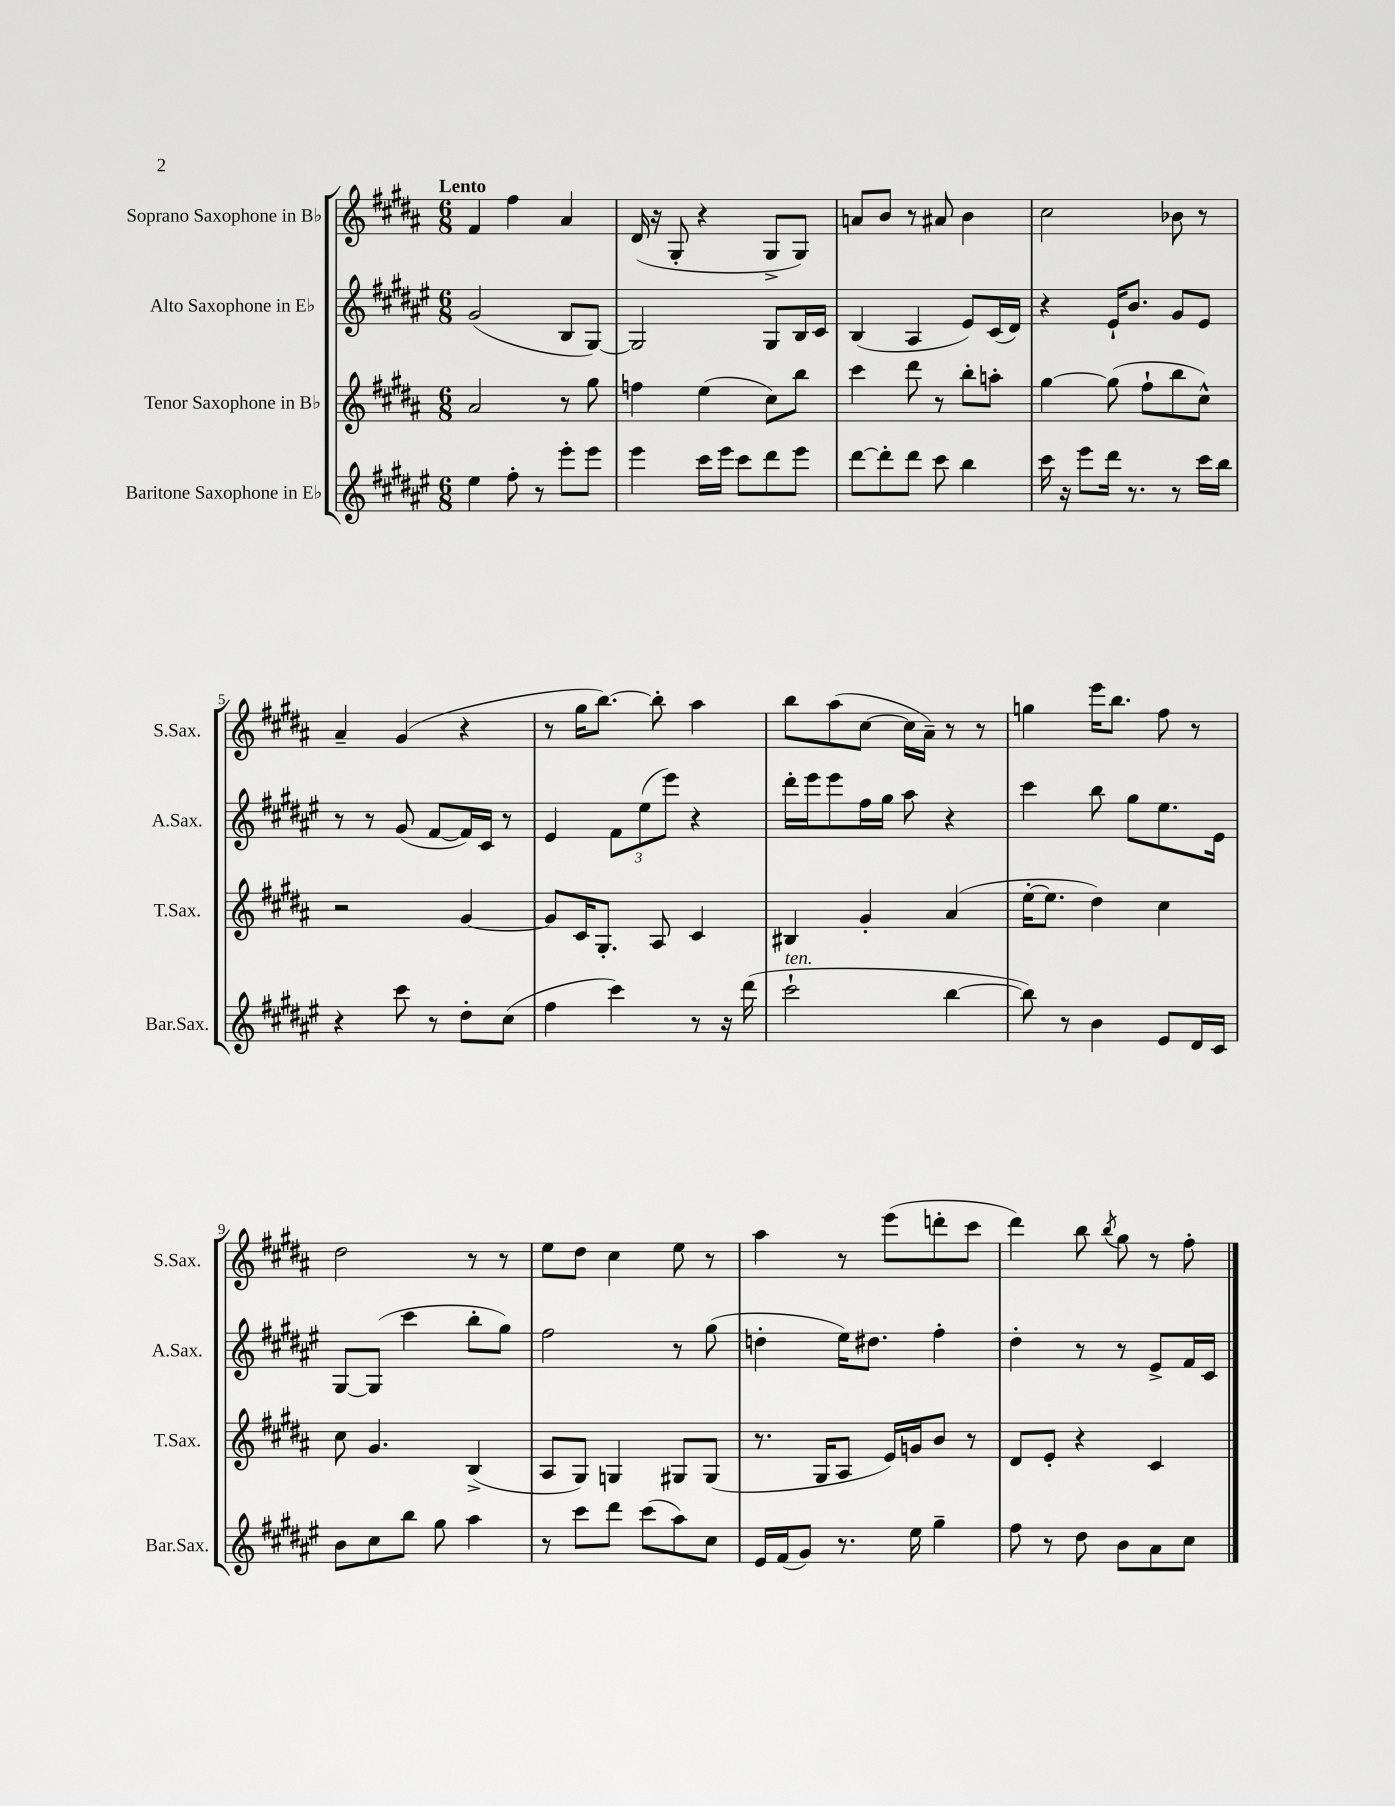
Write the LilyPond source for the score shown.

<<
\new StaffGroup <<
\new Staff = "s0" \with { instrumentName = "Soprano Saxophone in Bb" shortInstrumentName = "S.Sax." } {
    \clef treble \key b \major \numericTimeSignature \time 6/8 \tempo "Lento"
    \autoBeamOff fis'4 fis''4 ais'4 |
    dis'16( r16 gis8-. r4 gis8[-> gis8]) |
    a'8[ b'8] r8 ais'8 b'4 |
    cis''2 bes'8 r8 |
    ais'4-- gis'4( r4 |
    r8 gis''16[ b''8.]~) b''8-. ais''4 |
    b''8[ ais''8( cis''8]~ cis''16[ ais'16]--) r8 r8 |
    g''4 e'''16[ b''8.] fis''8 r8 |
    dis''2 r8 r8 |
    e''8[ dis''8] cis''4 e''8 r8 |
    ais''4 r8 e'''8[( d'''8-. cis'''8] |
    dis'''4) b''8 \acciaccatura { b''8 } gis''8 r8 fis''8-. \bar "|." |
}
\new Staff = "s1" \with { instrumentName = "Alto Saxophone in Eb" shortInstrumentName = "A.Sax." } {
    \clef treble \key fis \major \numericTimeSignature \time 6/8
    \autoBeamOff gis'2( b8[ gis8]~) |
    gis2 gis8[ b16 cis'16] |
    b4( ais4 eis'8[) cis'16( dis'16]) |
    r4 eis'16[-! b'8.] gis'8[ eis'8] |
    r8 r8 gis'8( fis'8[~ fis'16) cis'16] r8 |
    eis'4 \tuplet 3/2 { fis'8[ eis''8( eis'''8]) } r4 |
    dis'''16[-. eis'''16 eis'''8 fis''16 gis''16] ais''8 r4 |
    cis'''4 b''8 gis''8[ eis''8. eis'16] |
    gis8[~ gis8]( cis'''4 b''8[-. gis''8]) |
    fis''2 r8 gis''8( |
    d''4-. eis''16[) dis''8.] fis''4-. |
    dis''4-. r8 r8 eis'8[-> fis'16 cis'16] \bar "|." |
}
\new Staff = "s2" \with { instrumentName = "Tenor Saxophone in Bb" shortInstrumentName = "T.Sax." } {
    \clef treble \key b \major \numericTimeSignature \time 6/8
    \autoBeamOff ais'2 r8 gis''8 |
    f''4 e''4( cis''8[) b''8] |
    cis'''4 dis'''8 r8 b''8[-. a''8]-. |
    gis''4~ gis''8( fis''8[-! b''8 cis''8]-^) |
    r2 gis'4~ |
    gis'8[ cis'16 gis8.]-. ais8 cis'4 |
    bis4 gis'4-. ais'4( |
    e''16[~-. e''8.] dis''4) cis''4 |
    cis''8 gis'4. b4->( |
    ais8[ gis8]) g4 gis8[ gis8]( |
    r8. gis16[ ais8] e'16[) g'16 b'8] r8 |
    dis'8[ e'8]-. r4 cis'4 \bar "|." |
}
\new Staff = "s3" \with { instrumentName = "Baritone Saxophone in Eb" shortInstrumentName = "Bar.Sax." } {
    \clef treble \key fis \major \numericTimeSignature \time 6/8
    \autoBeamOff eis''4 fis''8-. r8 eis'''8[-. eis'''8] |
    eis'''4 cis'''16[ eis'''16] cis'''8[ dis'''8 eis'''8] |
    dis'''8[~ dis'''8-. dis'''8] cis'''8 b''4 |
    cis'''16 r16 eis'''8[ dis'''16] r8. r8 cis'''16[ b''16] |
    r4 cis'''8 r8 dis''8[-. cis''8]( |
    fis''4 cis'''4) r8 r16 dis'''16( |
    cis'''2-!^\markup { \italic "ten." } b''4~ |
    b''8) r8 b'4 eis'8[ dis'16 cis'16] |
    b'8[ cis''8 b''8] gis''8 ais''4 |
    r8 cis'''8[ dis'''8] cis'''8[( ais''8) cis''8] |
    eis'16[ fis'16( gis'8]) r8. eis''16 gis''4-- |
    fis''8 r8 dis''8 b'8[ ais'8 cis''8] \bar "|." |
}
>>
>>
